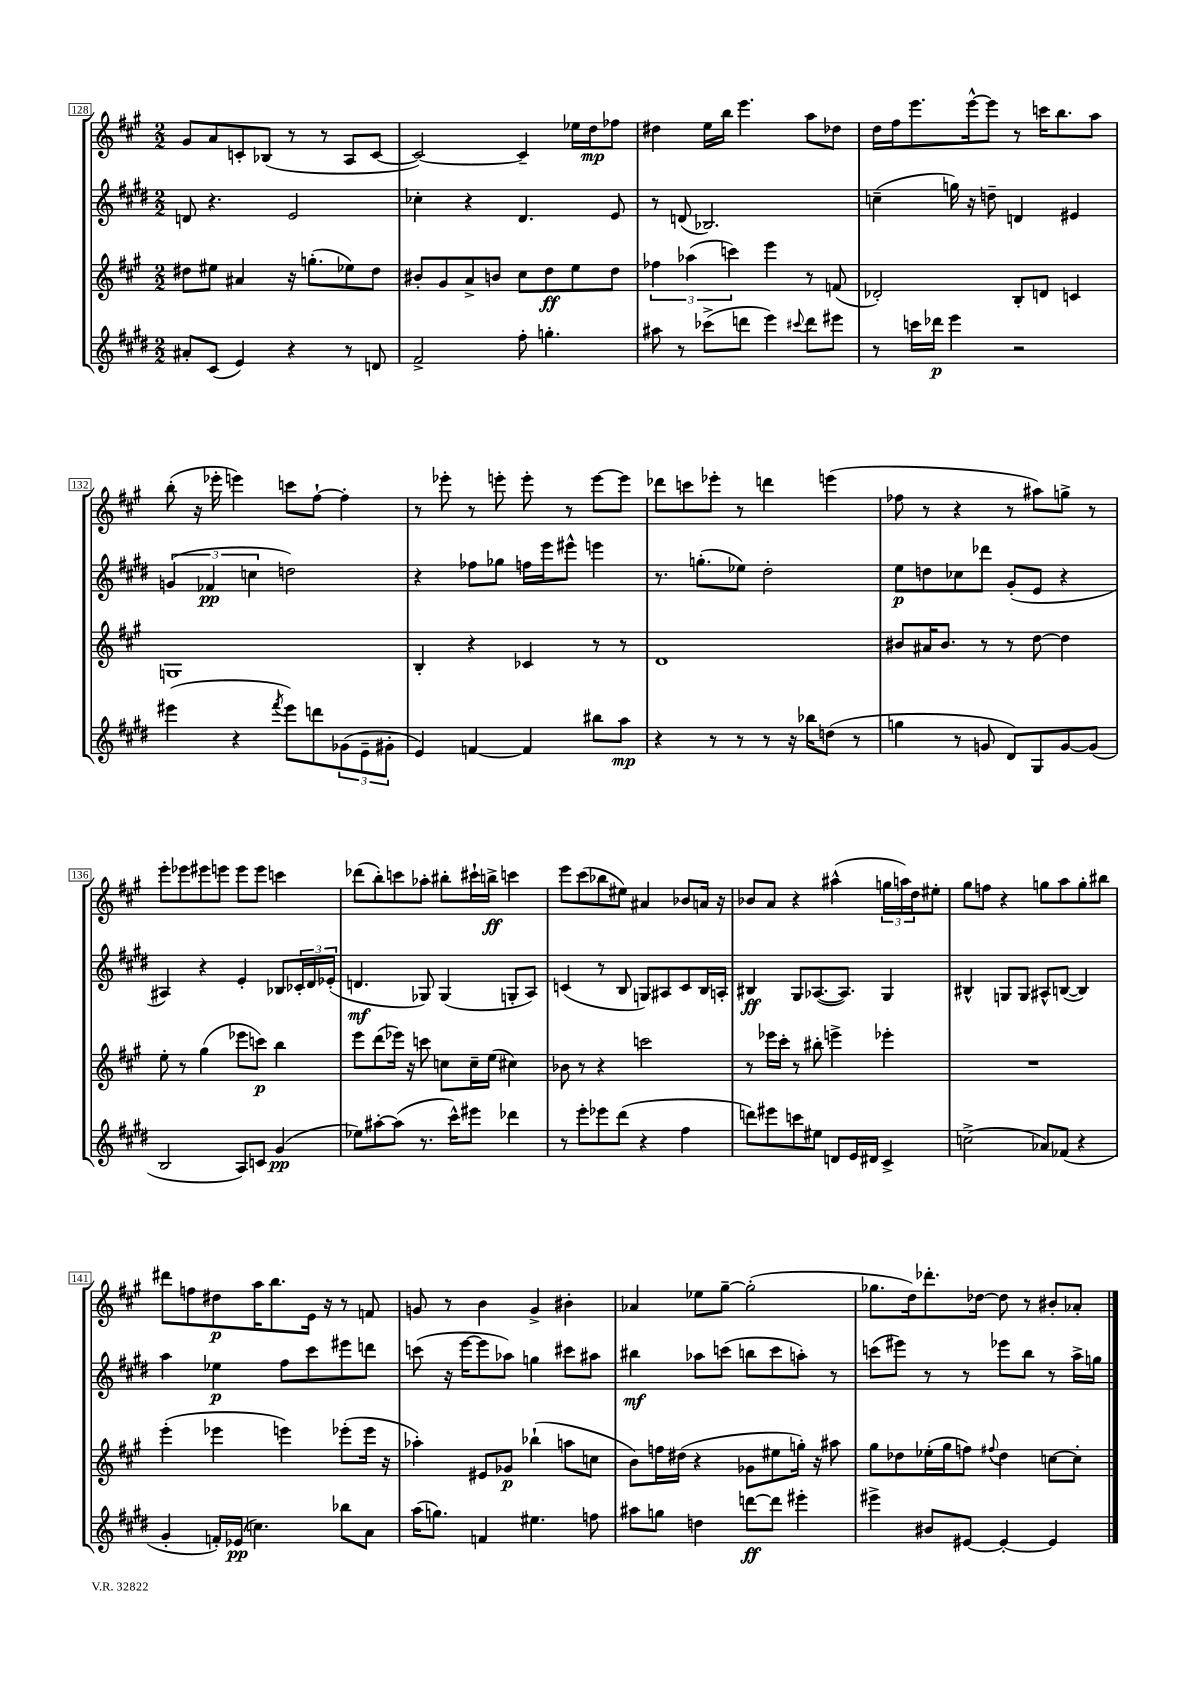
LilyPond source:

<<
\new StaffGroup <<
\new Staff = "s0" {
    \clef treble \key a \major \numericTimeSignature \time 2/2
    gis'8 a'8 c'8-. bes8( r8 r8 a8 c'8~ |
    c'2~) c'4-- ees''16 d''16\mp fes''8 |
    dis''4 e''16 b''16 e'''4. a''8 des''8 |
    d''16 fis''16 e'''8. e'''16~-^ e'''8 r8 c'''16 b''8. a''8 |
    b''8-.( r16 ees'''16-. e'''4) c'''8 fis''8~-! fis''4-. |
    r8 ees'''8-. r8 e'''8-. e'''8-. r8 e'''8~ e'''8 |
    des'''8 c'''8 ees'''8-. r8 d'''4 e'''4( |
    fes''8 r8 r4 r8 ais''8) g''8-> r8 |
    e'''8-. ees'''8 eis'''8 e'''8 e'''8 e'''8 c'''4 |
    des'''8( b''8-.) c'''8 aes''8-. bis''8-. cis'''16-! b''16->\ff c'''4 |
    e'''8 cis'''8( bes''8 eis''8) ais'4 bes'8 a'16 r16 |
    bes'8 a'8 r4 ais''4-^( \tuplet 3/2 { g''16 a''16) d''16 } eis''8-. |
    gis''8 f''8 r4 g''8 a''8 g''8-. bis''8 |
    dis'''8 f''8 dis''8\p a''16 b''8. e'16 r16 r8 f'8 |
    g'8 r8 b'4 g'4-> bis'4-. |
    aes'4 ees''8 gis''8~-- gis''2-.( |
    ges''8. d''16) des'''8.-. des''16~ des''8 r8 bis'8-. aes'8-. \bar "|." |
}
\new Staff = "s1" {
    \clef treble \key e \major \numericTimeSignature \time 2/2
    d'8 r4. e'2 |
    ces''4-. r4 dis'4. e'8 |
    r8 d'8( bes2.) |
    c''4--( g''16) r16 d''8-- d'4 eis'4 |
    \tuplet 3/2 { g'4( fes'4\pp c''4 } d''2) |
    r4 fes''8 ges''8 f''16 e'''16 eis'''8-^ e'''4 |
    r8. g''8.-.( ees''8) dis''2-. |
    e''8\p d''8 ces''8 des'''8 gis'8-.( e'8 r4 |
    ais4) r4 e'4-. bes8 \tuplet 3/2 { ces'16-. dis'16 ees'16-.( } |
    d'4.\mf ges8) ges4( g8-. a8) |
    c'4( r8 b8 g8) ais8 c'8 b16 a16-. |
    bis4\ff gis8 aes8.~( aes8.) gis4 |
    bis4-^ g8 g8 ais8-^ b8~( b4) |
    a''4 ees''4\p fis''8 cis'''8 eis'''8 d'''8 |
    c'''8( r16 e'''16~ e'''8 aes''8) g''4 cis'''8 ais''8 |
    bis''4\mf aes''8 c'''8( b''8 c'''8 a''8-.) r8 |
    c'''8( eis'''8) r8 r8 ees'''8 b''8 r8 a''16-> g''16 \bar "|." |
}
\new Staff = "s2" {
    \clef treble \key a \major \numericTimeSignature \time 2/2
    dis''8 eis''8 ais'4 r16 g''8.-.( ees''8) dis''8 |
    bis'8-. gis'8 a'8-> b'8 cis''8 d''8\ff e''8 d''8 |
    \tuplet 3/2 { fes''4 aes''4( c'''4) } e'''4 r8 f'8( |
    des'2-.) b8-. d'8 c'4 |
    g1 |
    b4-. r4 ces'4 r8 r8 |
    d'1 |
    bis'8 ais'16 bis'8. r8 r8 d''8~ d''4 |
    e''8-. r8 gis''4( ees'''8 c'''8\p) b''4 |
    e'''8 d'''8( ees'''16) r16 c'''8 c''8 c''16-- e''16( cis''4) |
    bes'8 r8 r4 c'''2 |
    r8 ees'''16 cis'''16-. r8 bis''8-. e'''4-> ees'''4-. |
    R1 |
    e'''4-.( ees'''4 e'''4) ees'''8-.( ees'''16 r16 |
    aes''4-.) eis'8 ges'8\p bes''4-!( a''8 c''8 |
    b'8) f''16 dis''16( r4 ges'8 eis''8 g''16-.) r16 ais''8 |
    gis''8 des''8 ees''16-.( gis''16 f''8) \appoggiatura { fis''8 } des''4 c''8~ c''8-. \bar "|." |
}
\new Staff = "s3" {
    \clef treble \key e \major \numericTimeSignature \time 2/2
    ais'8-. cis'8( e'4) r4 r8 d'8 |
    fis'2-> fis''8-. g''4.-. |
    ais''8 r8 ces'''8->( d'''8 e'''4) \appoggiatura { cis'''8 } d'''8 eis'''8 |
    r8 c'''16 des'''16\p e'''4 r2 |
    eis'''4( r4 \acciaccatura { fis'''8 } eis'''8) d'''8 \tuplet 3/2 { ges'8( e'8-- gis'8-. } |
    e'4) f'4~ f'4 bis''8 a''8\mp |
    r4 r8 r8 r8 r16 bes''16 d''8( r8 |
    g''4 r8 g'8 dis'8) gis8 g'8~ g'8( |
    b2 a8) c'8 gis'4\pp( |
    ees''8) ais''8~-. ais''8( r8. cis'''16-^) eis'''8 des'''4 |
    r8 e'''8-. ees'''8 dis'''8( r4 fis''4 |
    d'''8) eis'''8 c'''8 eis''8 d'8 e'16 dis'16 cis'4-> |
    c''2->( aes'8) fes'8( r4 |
    gis'4-. f'16-.) ees'16\pp( c''4.) bes''8 a'8 |
    a''16( g''8.) f'4 eis''4. f''8 |
    ais''8 g''8 d''4 d'''8~\ff d'''8 eis'''4-. |
    eis'''4-> bis'8 eis'8~ eis'4~-. eis'4 \bar "|." |
}
>>
>>
\layout { \context { \Score currentBarNumber = #128 \override BarNumber.stencil = #(make-stencil-boxer 0.1 0.3 ly:text-interface::print) } }
